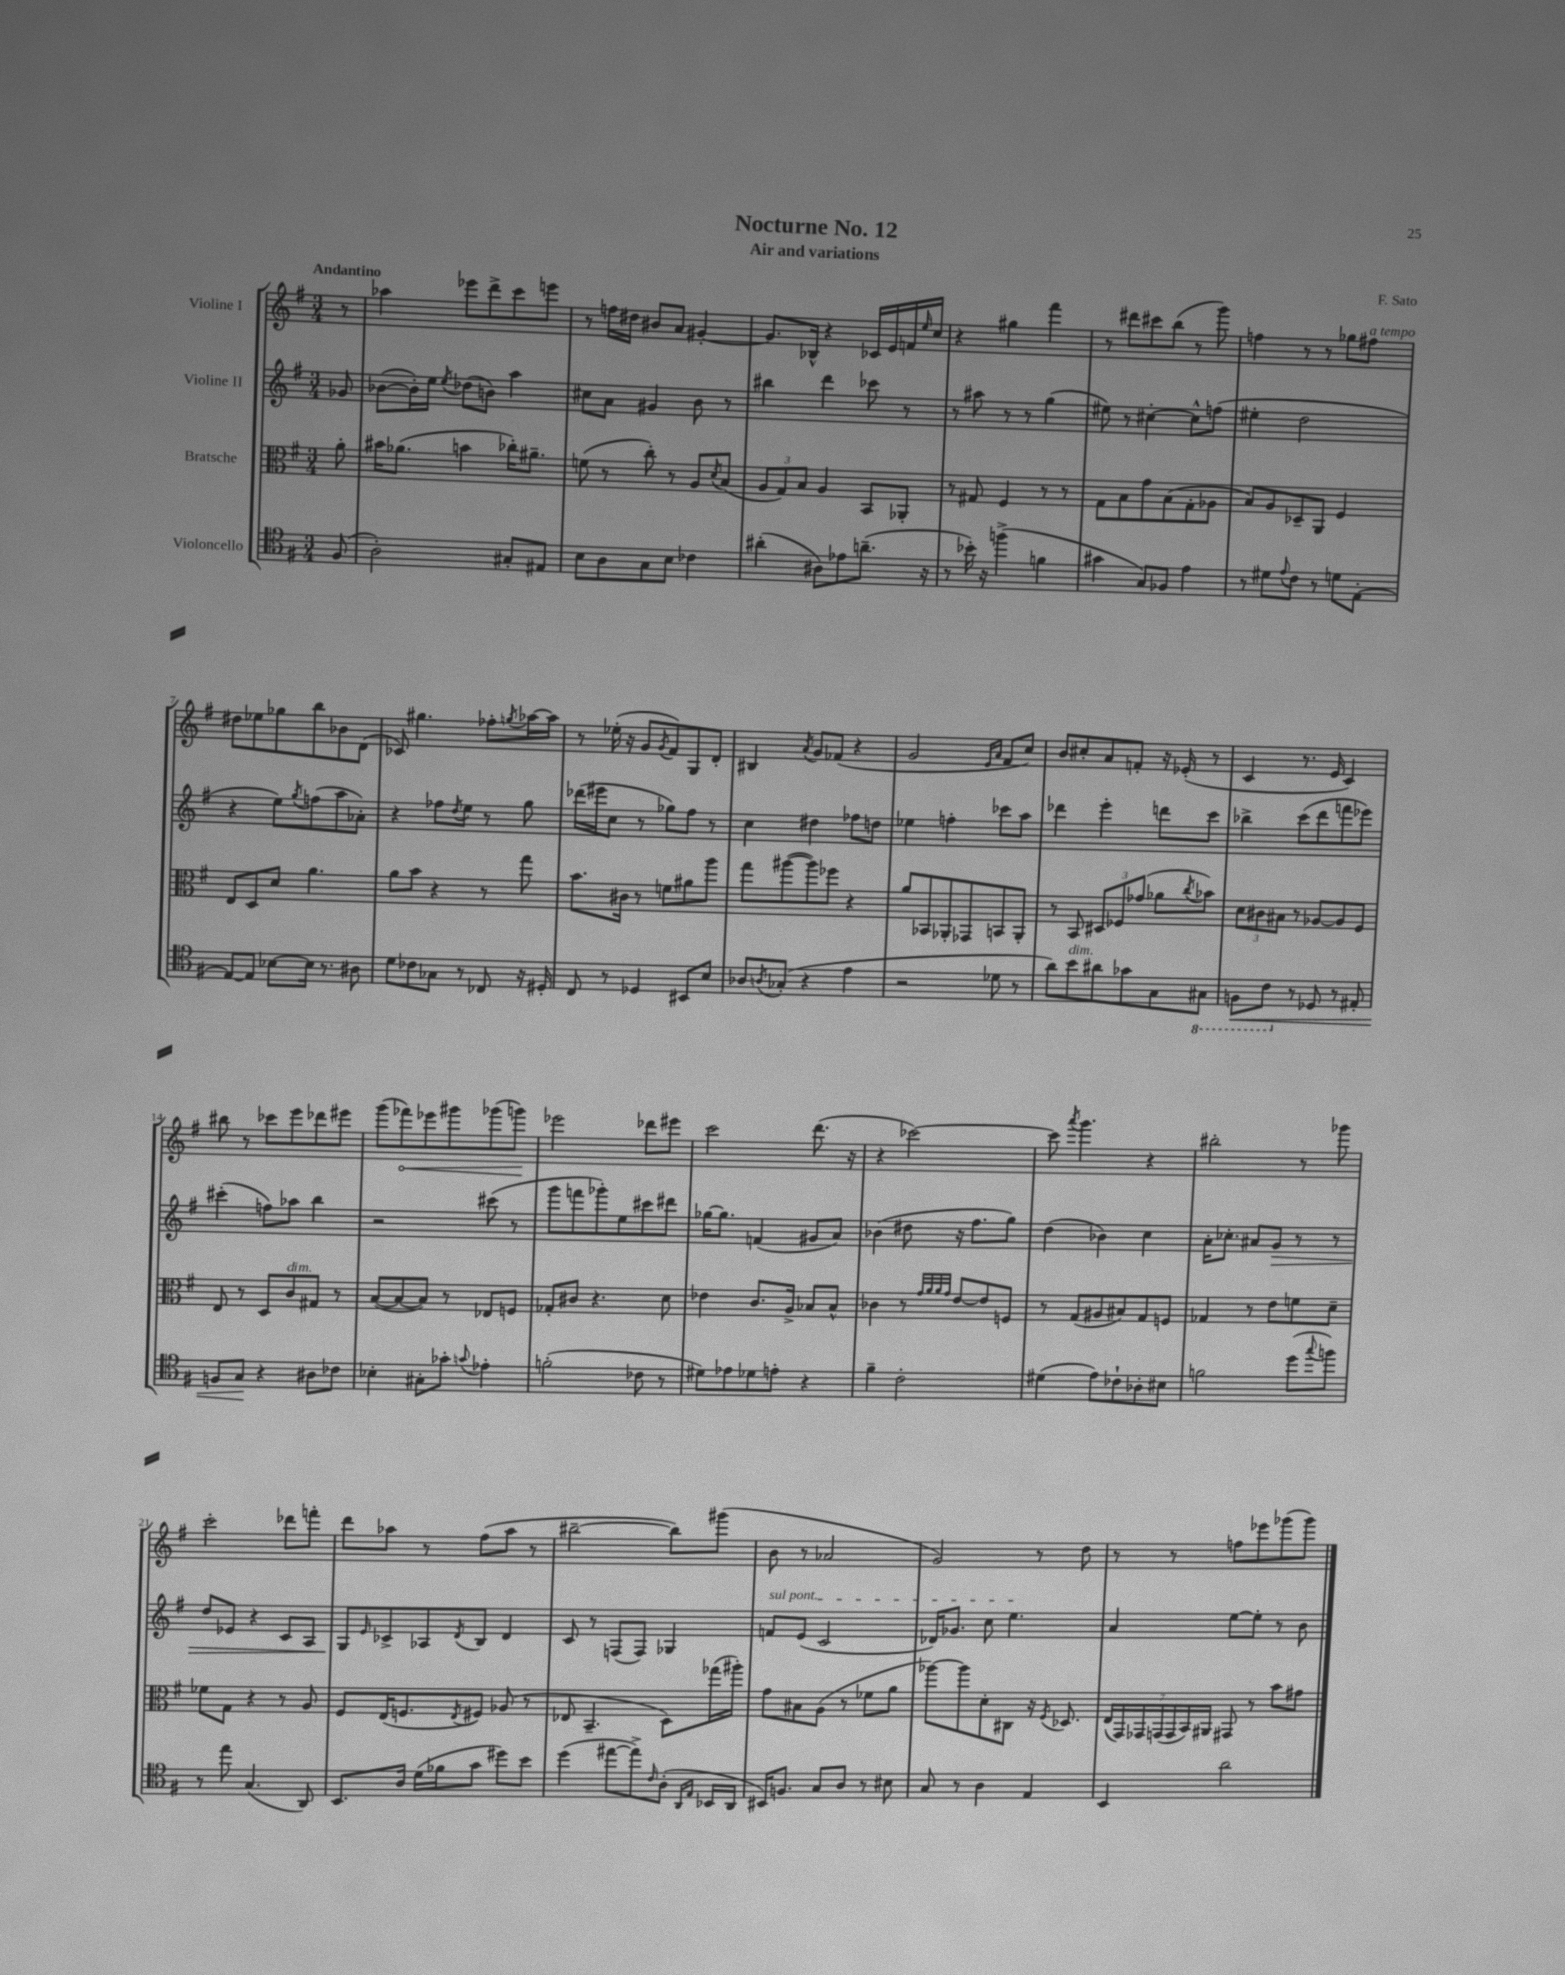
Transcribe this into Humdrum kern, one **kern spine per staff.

**kern	**dynam	**kern	**kern	**dynam	**kern	**dynam
*part4	*part4	*part3	*part2	*part2	*part1	*part1
*staff4	*staff4	*staff3	*staff2	*staff2	*staff1	*staff1
*I"Violoncello	*	*I"Bratsche	*I"Violine II	*	*I"Violine I	*
*clefC4	*	*clefC3	*clefG2	*	*clefG2	*
*k[f#]	*	*k[f#]	*k[f#]	*	*k[f#]	*
*M3/4	*	*M3/4	*M3/4	*	*M3/4	*
=	=	=	=	=	=	=
!	!	!	!	!	!LO:TX:a:B:t=Andantino	!
(8F#/	.	8a'\	8g-X/	.	8r	.
=1	=1	=1	=1	=1	=1	=1
2A'\)	.	16b#X\KL	([8b-X\L	.	4aa-X\	.
.	.	(8.a-X\J	.	.	.	.
.	.	.	16b-'\L])	.	.	.
.	.	.	16ee\JJ	.	.	.
.	.	.	8qee/	.	.	.
.	.	4bn\	(8dd-X\L	.	8eee-X\L	.
.	.	.	8bn\J)	.	8ddd^\	.
8G#X'/L	.	16cc-X'\KL)	4aa\	.	8ccc\	.
.	.	8.a#X~\J	.	.	.	.
8E#X/J	.	.	.	.	8eeen\J	.
=2	=2	=2	=2	=2	=2	=2
8B\L	.	(8fn\	8cc#X\L	.	8r	.
8A\	.	8r	8a\J	.	16ffn\LL	.
.	.	.	.	.	16dd#X\JJ	.
8G\	.	8cc'\)	4g#X/	.	8b#X/L	.
8B\J	.	8r	.	.	8a/J	.
4c-X\	.	8A/L	8b\	.	[4g#X'/	.
.	.	8qd/	.	.	.	.
.	.	(8B/J	8r	.	.	.
=3	=3	=3	=3	=3	=3	=3
(4a#X'\	.	12A/L	4bb#X\	.	8.g#/L]	.
.	.	12G/)	.	.	.	.
.	.	12B/J	.	.	.	.
.	.	.	.	.	16B-X^^/Jk	.
8A#X\L)	.	4A/	4ddd\	.	4r	.
8e-X\	.	.	.	.	.	.
(8.an~\J	.	8BB/L	8ccc-X\	.	16c-X/LL	.
.	.	.	.	.	16e/	.
.	.	8AA-X'/J	8r	.	16fn/	.
.	.	.	.	.	16qqee/	.
16r	.	.	.	.	16cc/JJ	.
=4	=4	=4	=4	=4	=4	=4
8r	.	8r	8r	.	4r	.
16b-X'\)	.	8G#X/	8aa#X\	.	.	.
16r	.	.	.	.	.	.
(4ffn^\	.	4F#/	8r	.	4gg#X\	.
.	.	.	8r	.	.	.
4fn\	.	8r	(4gg\	.	4fff#\	.
.	.	8r	.	.	.	.
=5	=5	=5	=5	=5	=5	=5
4g#X\	.	8G\L	8ee#X\)	.	8r	.
.	.	8B\	8r	.	8ddd#X\L	.
8G/L)	.	8g\	[4cc#X'\	.	8ccc#X\	.
8F-X/J	.	(8B\	.	.	(8bb\J	.
4e\	.	8G'\	8cc#^^\L]	.	8r	.
.	.	8A-X\J	(8ffn\J	.	8ggg\)	.
=6	=6	=6	=6	=6	=6	=6
8r	.	8B/L)	4ee#X'\	.	4ffn\	.
8d#X\L	.	8A/	.	.	.	.
8qqe/	.	.	.	.	.	.
8c\J	.	8D-X~/	2dd\	.	8r	.
8r	.	8AA/J	.	.	8r	.
8dn\L	.	4F#/	.	.	8gg-X\L	.
!	!	!	!	!	!LO:TX:a:i:t=a tempo	!
[8E'\J	.	.	.	.	8ff#X\J	.
!!LO:LB:g=z
=7	=7	=7	=7	=7	=7	=7
8E/L_	.	8E/L	4r	.	8dd#X\L	.
8E/J]	.	8D/	.	.	8ee-X\	.
[8B-X\L	.	8d/J	8ee\L)	.	8gg-X\	.
.	.	.	8qgg/	.	.	.
16B-\Jk]	.	4.a\	(8ffn\	.	8bb\	.
8.r	.	.	.	.	.	.
.	.	.	8aa\	.	8b-X\	.
8A#X\	.	.	8a-X'\J)	.	(8d\J	.
=8	=8	=8	=8	=8	=8	=8
8d\L	.	8a\L	4r	.	8c-X/)	.
8c-X\	.	8b\J	.	.	4.gg#X\	.
8G-X\J	.	4r	8ff-X\L	.	.	.
.	.	.	8qdd/	.	.	.
8r	.	.	8ee\J	.	.	.
8C-X/	.	8r	8r	.	8ff-X'\L	.
.	.	.	.	.	8qggn/	.
16r	.	8gg\	8gg\	.	[16aa-X\L	.
16D#X'/	.	.	.	.	16aa-\JJ]	.
=9	=9	=9	=9	=9	=9	=9
8C/	.	8.b\L	(16ddd-X\LL	.	8r	.
.	.	.	16eee#X\J	.	.	.
8r	.	.	8cc\J	.	(16ee-X'\	.
.	.	16c#X\Jk	.	.	16r	.
4D-X/	.	8r	8r	.	8g/L	.
.	.	.	.	.	8qg/	.
.	.	8fn\L	8gg-X\L)	.	8f#/)	.
8BB#X/L	.	8a#X\	8ff#\J	.	8G/	.
8B/J	.	8aa\J	8r	.	8d'/J	.
=10	=10	=10	=10	=10	=10	=10
8A-X/L	.	8gg\L	4cc\	.	4B#X/	.
8qAn/	.	.	.	.	.	.
(8G-X'/J	.	([8aa#X\	.	.	.	.
.	.	.	.	.	8qa/	.
4r	.	8aa#\])	4dd#X\	.	8g/L	.
.	.	8ff-X\J	.	.	(8f-X/J	.
4e\	.	4r	8ff-X\L	.	4r	.
.	.	.	8ddn\J	.	.	.
=11	=11	=11	=11	=11	=11	=11
2r	.	8a/L	4ee-X\	.	2g/	.
.	.	8BB-X/	.	.	.	.
.	.	8AA-X'/	4ffn'\	.	.	.
.	.	8GG-X/	.	.	.	.
.	.	.	.	.	16qqe/LL	.
.	.	.	.	.	16qqa/JJ	.
8d-X\	.	8BBn/	8ccc-X\L	.	8f#/L	.
8r	.	8AA-'/J	8aa\J	.	8cc/J)	.
=12	=12	=12	=12	=12	=12	=12
8a\L)	.	8r	4ddd-X\	.	8b/L	.
!LO:TX:a:i:t=dim.	!	!	!	!	!	!
8b\	.	8BB/	.	.	8cc#X'/	.
8a#X\	.	12D#X/L	4eee'\	.	8a/	.
.	.	12F-X/	.	.	.	.
8g-X\	.	.	.	.	8fn'/J	.
.	.	(12g-X/J	.	.	.	.
8G\	.	8a-X\L	8dddn\L	.	16r	.
.	.	.	.	.	(16e-X'/	.
.	.	8qcc/	.	.	.	.
*8ba	*	*	*	*	*	*
8GG#X\J	.	8b-X\J)	8ccc\J	.	8r	.
=13	=13	=13	=13	=13	=13	=13
!	!LO:HP:b	!	!	!	!	!
8FFn\L	<	12d\L	4bb-X^\	.	4c/	.
.	.	12c#X\	.	.	.	.
8C\J	.	.	.	.	.	.
.	.	12B#X\J	.	.	.	.
*X8ba	*	*	*	*	*	*
8r	.	8r	(8ccc\L	.	8.r	.
8D-X/	.	[8A-X/L	8ddd\	.	.	.
.	.	.	.	.	16e/	.
8r	.	8A-/]	8fffn\	.	4c/)	.
8E#X'/	.	8F#/J	8eee-X\J)	.	.	.
!!LO:LB:g=z
=14	=14	=14	=14	=14	=14	=14
8Fn/L	.	8E/	(4ccc#X'\	.	8bb#X\	.
8G/J	.	8r	.	.	8r	.
4r	[	8D/L	8ffn\L)	.	8ccc-X\L	.
!	!	!LO:TX:a:i:t=dim.	!	!	!	!
.	.	8c/	8aa-X\J	.	8eee\	.
8A#X\L	.	8G#X/J	4bb\	.	8ddd-X\	.
8c-X\J	.	8r	.	.	8eee#X\J	.
=15	=15	=15	=15	=15	=15	=15
4B-X'\	.	([8B/L	2r	.	(8ggg\L	.
!	!	!	!	!	!	!LO:HP:b
.	.	8B/_	.	.	8fff-X\)	<
8G#X'\L	.	8B/J])	.	.	8eee-X\	.
8g-X'\J	.	8r	.	.	8ggg#X\	.
8qqgn/	.	.	.	.	.	.
4e-X'\	.	8E-X/L	(8ccc#X\	.	(8ggg-X\	.
.	.	8Fn/J	8r	.	8gggn\J)	.
.	.	.	.	.	.	[
=16	=16	=16	=16	=16	=16	=16
(2fn'\	.	8G-X'/L	8ggg\L	.	2eee-X\	.
.	.	8c#X/J	8fffn\	.	.	.
.	.	4.r	8ggg-X'\)	.	.	.
.	.	.	8ee\	.	.	.
8c-X\	.	.	8ccc#X\	.	8ddd-X\L	.
8r	.	8d\	8ddd#X\J	.	8eee#X\J	.
=17	=17	=17	=17	=17	=17	=17
8d#X\L)	.	4e-X\	[16gg-X\KL	.	2ccc\	.
.	.	.	8.gg-\J]	.	.	.
8e-X\	.	.	.	.	.	.
8d-X\	.	8.c/L	(4fn/	.	.	.
8en'\J	.	.	.	.	.	.
.	.	16A^/Jk	.	.	.	.
4r	.	8B-X/L	8g#X/L	.	(8.ddd\	.
.	.	8B-^^/J	8a/J)	.	.	.
.	.	.	.	.	16r	.
=18	=18	=18	=18	=18	=18	=18
4f#~\	.	4c-X\	(4b-X\	.	4r	.
2c'\	.	8r	8dd#X\	.	[2ccc-X\)	.
.	.	32qqg/LLL	.	.	.	.
.	.	32qqa/	.	.	.	.
.	.	32qqa/	.	.	.	.
.	.	32qqg/JJJ	.	.	.	.
.	.	[8e/L	16r	.	.	.
.	.	.	8.ff#\L	.	.	.
.	.	8e/]	.	.	.	.
.	.	8Fn/J	8gg\J)	.	.	.
=19	=19	=19	=19	=19	=19	=19
(4d#X\	.	8r	(4dd\	.	8ccc-\]	.
.	.	.	.	.	8qaaa/	.
.	.	(8G/L	.	.	4.ggg\	.
8e\L)	.	8A#X/	4b-X\)	.	.	.
8c-X`\	.	8B#X/)	.	.	.	.
8A-X'\	.	8G/	4cc\	.	4r	.
8B#X\J	.	8Fn/J	.	.	.	.
=20	=20	=20	=20	=20	=20	=20
2fn\	.	4G-X/	16a'\KL	.	2bb#X'\	.
.	.	.	8.cc-X'\J	.	.	.
.	.	8r	8a#X/L	.	.	.
!	!	!	!	!LO:HP:b	!	!
.	.	8e\L	8g/J	>	.	.
(8dd\L	.	8fn\	8r	.	8r	.
8qqgg/	.	.	.	.	.	.
8ffn\J)	.	8d~\J	8r	.	8ggg-X\	.
!!LO:LB:g=z
=21	=21	=21	=21	=21	=21	=21
8r	.	8f-X\L	8dd/L	.	2ccc'\	.
8ee\	.	8G\J	8e-X/J	.	.	.
(4.G/	.	4r	4r	.	.	.
.	.	8r	8c/L	.	8ddd-X\L	.
8AA/)	.	8A/	8A/J	.	8fffn'\J	.
=22	=22	=22	=22	=22	=22	=22
8.BB/L	.	8F#/L	8G/L	.	8ddd\L	.
.	.	.	16qqe/	.	.	.
.	.	(16E/K	8c-X^/	]	8aa-X\J	.
16A/Jk	.	8.Fn/	.	.	.	.
(16d\LL	.	.	8A-X/	.	8r	.
16f-X\J	.	.	.	.	.	.
.	.	8qE/	8qd/	.	.	.
8g\J	.	8F#X/J)	8B/J	.	(8ff#\L	.
8dd#X\L)	.	(8A-X/	4d/	.	8aa-\J	.
8b\J	.	8r	.	.	8r	.
=23	=23	=23	=23	=23	=23	=23
(4dd\	.	8E-X/	8c/	.	[2bb#X~\	.
.	.	4.BB~/	8r	.	.	.
[8ee#X\L	.	.	(8Fn/L	.	.	.
8ee#^\])	.	.	8F/J)	.	.	.
16qqc/	.	.	.	.	.	.
(8A'\J	.	8D\L)	4G-X/	.	8bb#\L])	.
16qqAA/LL	.	.	.	.	.	.
16qqE/JJ	.	.	.	.	.	.
16BB-X/LL	.	(16gg-X\L	.	.	(8ggg#X\J	.
16AA/JJ	.	16aa#X'\JJ)	.	.	.	.
=24	=24	=24	=24	=24	=24	=24
!	!	!	!LO:TX:a:i:t=sul pont.	!	!	!
16BB#X/KL)	.	8g\L	8fn/L	.	8b\	.
8.Fn/J	.	.	.	.	.	.
.	.	8B#X\	(8e/J	.	8r	.
8G/L	.	(8A\J	2c/	.	2a-X/	.
8A/J	.	8r	.	.	.	.
8r	.	8f-X\L	.	.	.	.
8B#X\	.	8a\J	.	.	.	.
=25	=25	=25	=25	=25	=25	=25
8G/	.	[8aa-X\L)	16d-X/KL)	.	2g/)	.
.	.	.	8.g-X/J	.	.	.
8r	.	8aa-\]	.	.	.	.
4A\	.	8d'\	8cc\	.	.	.
.	.	8C#X\J	4.ee\	.	.	.
4E/	.	16r	.	.	8r	.
.	.	8qF#/	.	.	.	.
.	.	8.D-X/	.	.	.	.
.	.	.	.	.	8dd\	.
=26	=26	=26	=26	=26	=26	=26
4BB/	.	(28E/LL	4a/	.	8r	.
.	.	28GG/)	.	.	.	.
.	.	28GG-X/	.	.	.	.
.	.	(28GGn/	.	.	.	.
.	.	.	.	.	8r	.
.	.	28GG/	.	.	.	.
.	.	28BB/)	.	.	.	.
.	.	28AA#X/JJ	.	.	.	.
2a\	.	8GG#X/	[8ee\L	.	8ffn\L	.
.	.	8r	8ee'\J]	.	8eee-X\	.
.	.	8b\L	8r	.	(8ggg-X\	.
.	.	8g#X\J	8b\	.	8ggg-\J)	.
==	==	==	==	==	==	==
*-	*-	*-	*-	*-	*-	*-
